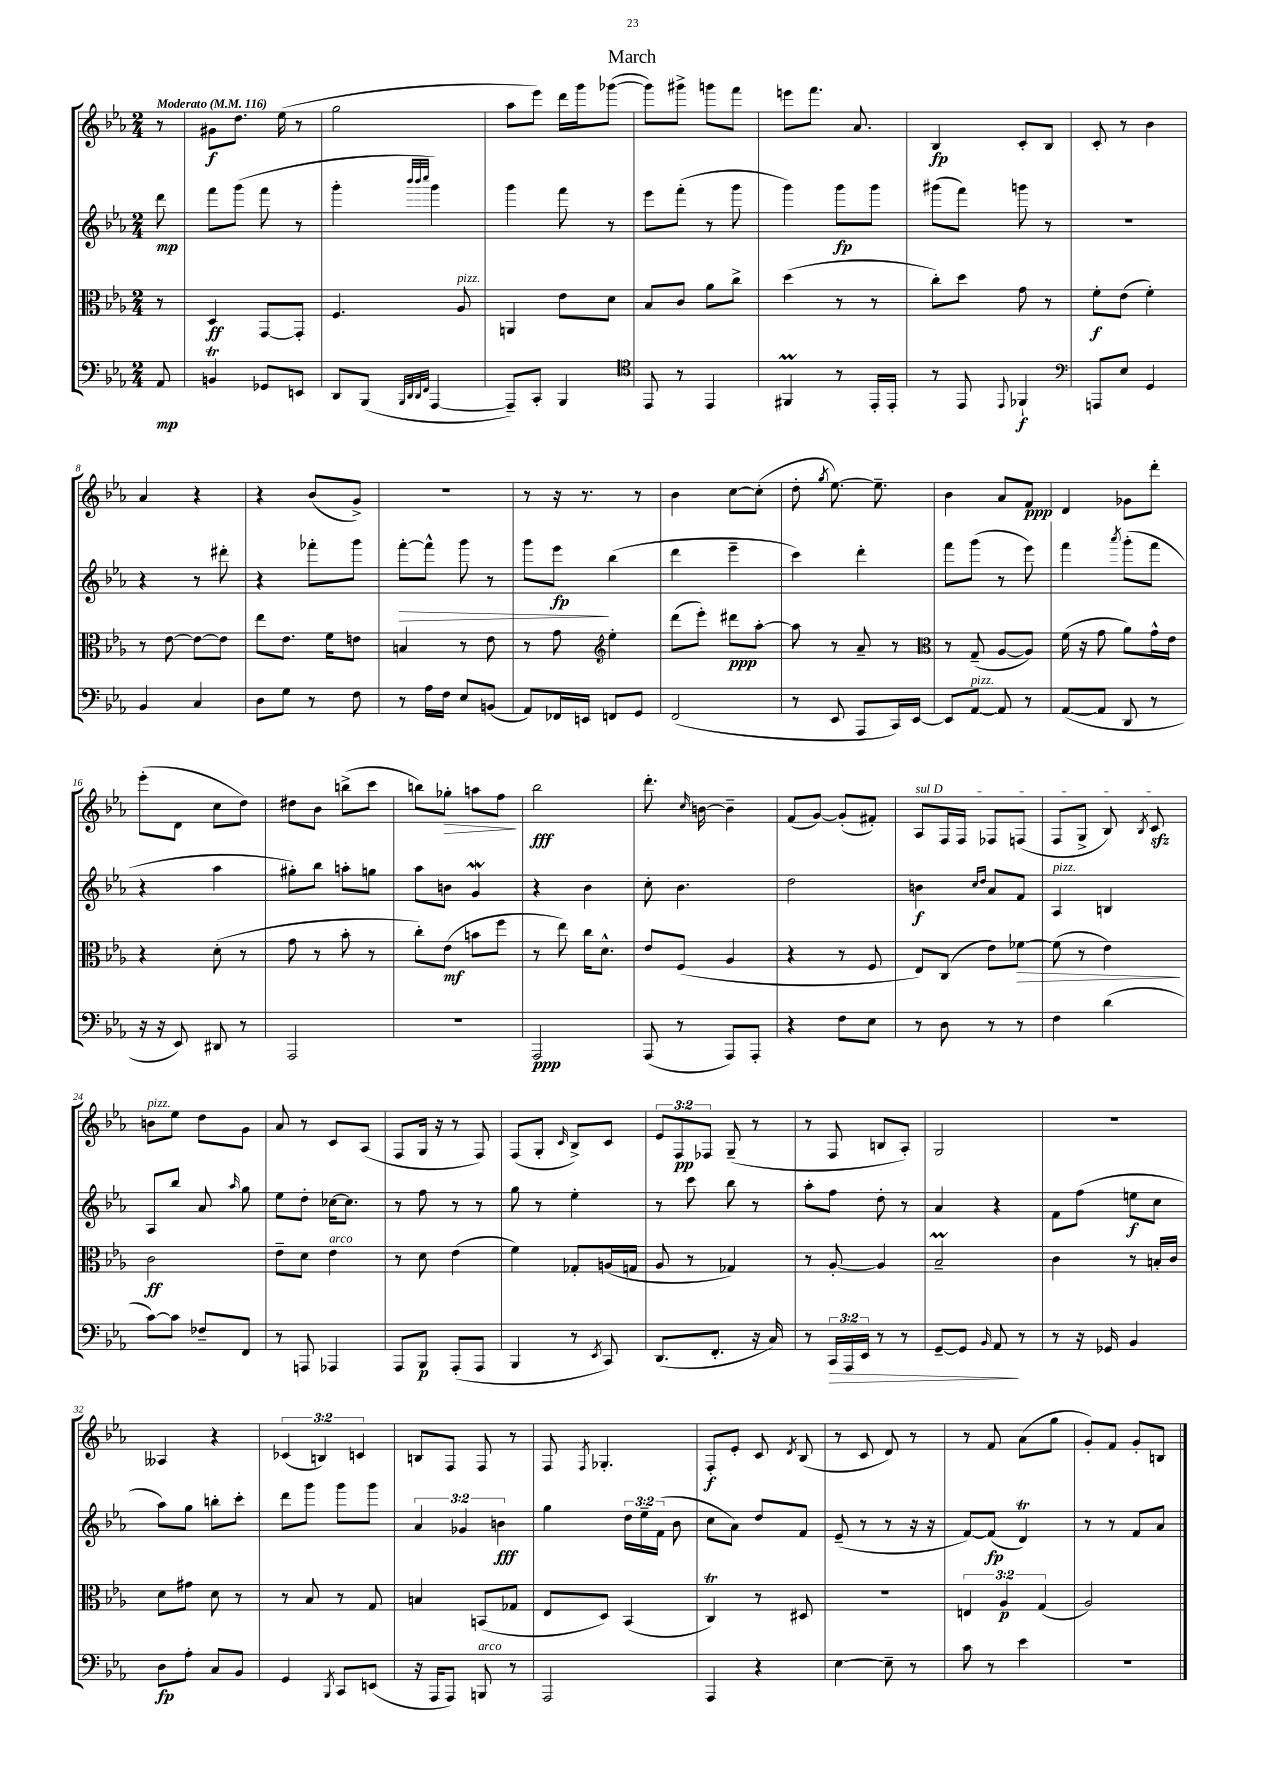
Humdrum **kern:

**kern	**kern	**kern	**kern
*staff4	*staff3	*staff2	*staff1
*clefF4	*clefC3	*clefG2	*clefG2
*k[b-e-a-]	*k[b-e-a-]	*k[b-e-a-]	*k[b-e-a-]
*M2/4	*M2/4	*M2/4	*M2/4
*MM116	*MM116	*MM116	*MM116
8AA-/	8r	8ddd\	8r
=	=	=	=
4BB/	4D/	8fff\L	8g#\L
.	.	(8ggg\J	8.dd\J
8GG-/L	[8GG/L	8fff\	.
.	.	.	(16ee-\
8EE/J	8GG'/]J	8r	8r
=	=	=	=
8DD/L	4.F/	4ggg'\	2gg\
(8BBB-/J	.	.	.
32qqBBB-/LLL	.	.	.
32qqDD/	.	32qqbbb-/LLL	.
32qqDD/	.	32qqbbb-/	.
32qqFF/JJJ	.	32qqcccc/JJJ	.
[4AAA-/	.	4ggg\)	.
.	8A-/	.	.
=	=	=	=
8AAA-~/]L)	4AA/	4ggg\	8aa-\L
8CC'/J	.	.	8eee-\J)
4BBB-/	8e-\L	8fff\	16ddd\LL
.	.	.	16ggg\J
.	8d\J	8r	([8ggg-\J
=	=	=	=
*clefC4	*	*	*
8EE-/	8B-/L	8eee-\L	8ggg-\]L)
8r	8c/J	(8fff'\J	8ggg#^\J
4EE-/	8a-\L	8r	8ggg\L
.	8cc^\J	8ggg\	8fff\J
=	=	=	=
4FF#/	(4dd\	4ggg\)	8eee\L
.	.	.	8.fff\J
8r	8r	8ggg\L	.
.	.	.	8.a-/
16EE-'/LL	8r	8ggg\J	.
16EE-'/JJ	.	.	.
=	=	=	=
8r	8cc'\L)	(8ggg#\L	4B-/
8EE-/	8dd\J	8fff\J)	.
8qqEE-/	.	.	.
4FF-`/	8g\	8ggg\	8c'/L
.	8r	8r	8B-/J
=	=	=	=
*clefF4	*	*	*
8AAA/L	8f'\L	2r	8c'/
8E-/J	(8e-\J	.	8r
4GG/	4f'\)	.	4b-\
=	=	=	=
4BB-/	8r	4r	4a-/
.	[8e-\	.	.
4C/	8e-\_L	8r	4r
.	8e-\]J	8ddd#'\	.
=	=	=	=
8D\L	8ee-\L	4r	4r
8G\J	8.e-\J	.	.
8r	.	8fff-'\L	(8b-/L
.	16f\LK	.	.
8F\	8e\J	8ggg\J	8g^/J)
=	=	=	=
8r	4B/	[8fff'\L	2r
16A-\LL	.	8fff^^\]J	.
16F\JJ	.	.	.
8E-/L	8r	8ggg\	.
(8BB/J	8e-\	8r	.
=	=	=	=
8AA-/L)	8r	8ggg\L	8r
16FF-/L	8g\	8eee-\J	16r
16EE/JJ	.	.	8.r
*	*clefG2	*	*
8FF/L	4ee-'\	(4bb-\	.
8GG/J	.	.	8r
=	=	=	=
(2FF/	(8ddd\L	4ddd\	4b-\
.	8eee-'\J)	.	.
.	8ddd#\L	4eee-~\	[8cc\L
.	[8aa-'\J	.	(8cc'\]J
=	=	=	=
8r	8aa-\]	4ccc\)	8dd'\
.	.	.	8qgg/
8EE-/	8r	.	[8.ee-\)
8AAA-/L	8a-~/	4ddd'\	.
.	.	.	8.ee-~\]
16CC/L)	8r	.	.
[16EE-/JJ	.	.	.
=	=	=	=
*	*clefC3	*	*
8EE-/]L	8r	8fff\L	4b-\
[8AA-/J	(8G~/	(8ggg\J	.
8AA-/]	[8A-/L	8r	8a-/L
8r	8A-/]J)	8eee-\)	8f/J
=	=	=	=
([8AA-/L	(16f\	4fff\	4d/
.	16r	.	.
8AA-/]J	8g\	.	.
.	.	8qaaa-/	.
8DD/	8a-\L)	(8ggg'\L	8g-\L
8r	16g^^\L	8fff\J	8ddd'\J
.	16e-\JJ	.	.
=	=	=	=
16r	4r	4r	(8eee-'\L
16r	.	.	.
8EE-/)	.	.	8d\J
8DD#/	(8d'\	4aa-\	8cc\L
8r	8r	.	8dd\J)
=	=	=	=
2AAA-/	8g\	8gg#'\L)	8dd#\L
.	8r	8bb-\J	8b-\J
.	8b-'\	8aa'\L	(8bb^\L
.	8r	8gg\J	8ccc\J
=	=	=	=
2r	8cc'\L)	8aa-\L	8bb\L)
.	(8e-\J	8b\J	8gg-'\J
.	8b\L	4g/	8aa\L
.	8ff\J	.	8ff\J
=	=	=	=
2AAA-/	8r	4r	2bb-\
.	8ee-\)	.	.
.	16cc\LK	4b-\	.
.	8.d^^\J	.	.
=	=	=	=
(8AAA-/	8e-/L	8cc'\	8.ddd'\
8r	(8F/J	4.b-\	.
.	.	.	16qqcc/
.	.	.	[16b\
8AAA-/L)	4A-/	.	4b~\]
8AAA-'/J	.	.	.
=	=	=	=
4r	4r	2dd\	(8f/L
.	.	.	[8g/J)
8F\L	8r	.	(8g'/]L
8E-\J	8F/	.	8f#'/J)
=	=	=	=
8r	8E-/L)	4b\	8A-/L
8D\	(8C/J	.	16F/L
.	.	.	16F/JJ
.	.	16qqcc/LL	.
.	.	16qqdd/JJ	.
8r	8e-\L)	8a-/L	8F-/L
8r	[8f-\J	8f/J	(8F/J
=	=	=	=
4F\	(8f-\]	4A-/	8F/L
.	8r	.	8G^/J
(4d\	4e-\)	4B/	8B-/)
.	.	.	8qB-/
.	.	.	8c/
=	=	=	=
[8c\L)	2c\	8A-/L	8b\L
8c\]J	.	8bb-/J	8ee-\J
8F-~/L	.	8a-/	8dd\L
.	.	16qqaa-/	.
8FF/J	.	8gg\	8g\J
=	=	=	=
8r	8e-~\L	8ee-\L	8a-/
8AAA/	8d\J	8dd'\J	8r
4AAA-/	4e-\	[16cc-\LK	8c/L
.	.	8.cc-\]J	.
.	.	.	(8A-/J
=	=	=	=
8AAA-/L	8r	8r	8F/L
8BBB-/J	8d\	8ff\	16G/Jk
.	.	.	16r
(8AAA-'/L	(4e-\	8r	8r
8AAA-/J	.	8r	8F/)
=	=	=	=
4BBB-/	4f\)	8gg\	(8F/L
.	.	8r	8G'/J
.	.	.	16qqc/
8r	8G-'/L	4ee-'\	8B-^/L)
8qEE-/	.	.	.
8CC/)	(16A/L	.	8c/J
.	16G/JJ	.	.
=	=	=	=
(8.DD/L	8A-/	8r	12e-/L
.	.	.	12F/
.	8r	8ccc\	.
.	.	.	12F-/J
8.FF'/J	.	.	.
.	4G-/)	8bb-\	(8G~/
16r	.	8r	8r
16C/)	.	.	.
=	=	=	=
8r	8r	8aa-'\L	8r
24CC/LL	[8A-'/	8ff\J	8F/
24AAA-/	.	.	.
24EE-/JJ	.	.	.
8r	4A-/]	8dd'\	8B/L
8r	.	8r	8A-'/J)
=	=	=	=
[8GG~/L	2B-~/	4a-/	2G/
8GG/]J	.	.	.
16qqBB-/	.	.	.
8AA-/	.	4r	.
8r	.	.	.
=	=	=	=
8r	4c\	8f\L	2r
16r	.	(8ff\J	.
16GG-/	.	.	.
4BB-/	8r	8ee\L	.
.	16B'/LL	8cc\J	.
.	16c/JJ	.	.
=	=	=	=
8D\L	8d\L	8aa-\L)	4A--/
8A-'\J	8g#\J	8gg\J	.
8C/L	8d\	8bb'\L	4r
8BB-/J	8r	8ccc'\J	.
=	=	=	=
4GG/	8r	8ddd\L	(6c-/
.	8B-/	8ggg\J	.
.	.	.	6B/)
8qBBB-/	.	.	.
8CC/L	8r	8ggg\L	.
.	.	.	6c/
(8EE/J	8G/	8ggg\J	.
=	=	=	=
16r	4B/	6a-/	8B/L
16AAA-/LK	.	.	.
8AAA-/J)	.	.	8F/J
.	.	6g-/	.
8BBB/	(8BB/L	.	8F/
.	.	6b\	.
8r	8G-/J	.	8r
=	=	=	=
2AAA-/	8E-/L	4gg\	8F/
.	.	.	8qF/
.	8D/J)	.	4.G-'/
.	(4BB-/	24dd\LL	.
.	.	24ee-~\	.
.	.	(24f\JJ	.
.	.	8b-\	.
=	=	=	=
4AAA-/	4C/)	8cc\L	8F'/L
.	.	8a-\J)	8e-'/J
4r	8r	8dd/L	8c/
.	.	.	8qd/
.	8D#/	8f/J	(8B-/
=	=	=	=
[4E-\	2r	(8e-~/	8r
.	.	8r	8c/
8E-~\]	.	8r	8d/)
8r	.	16r	8r
.	.	16r	.
=	=	=	=
8c\	6E/	[8f/L)	8r
8r	.	(8f/]J	8f/
.	6A-/	.	.
4e-\	.	4d/)	(8a-\L
.	(6G/	.	.
.	.	.	8gg\J
=	=	=	=
2r	2A-/)	8r	8g'/L)
.	.	8r	8f/J
.	.	8f/L	8g'/L
.	.	8a-/J	8B/J
==	==	==	==
*-	*-	*-	*-
